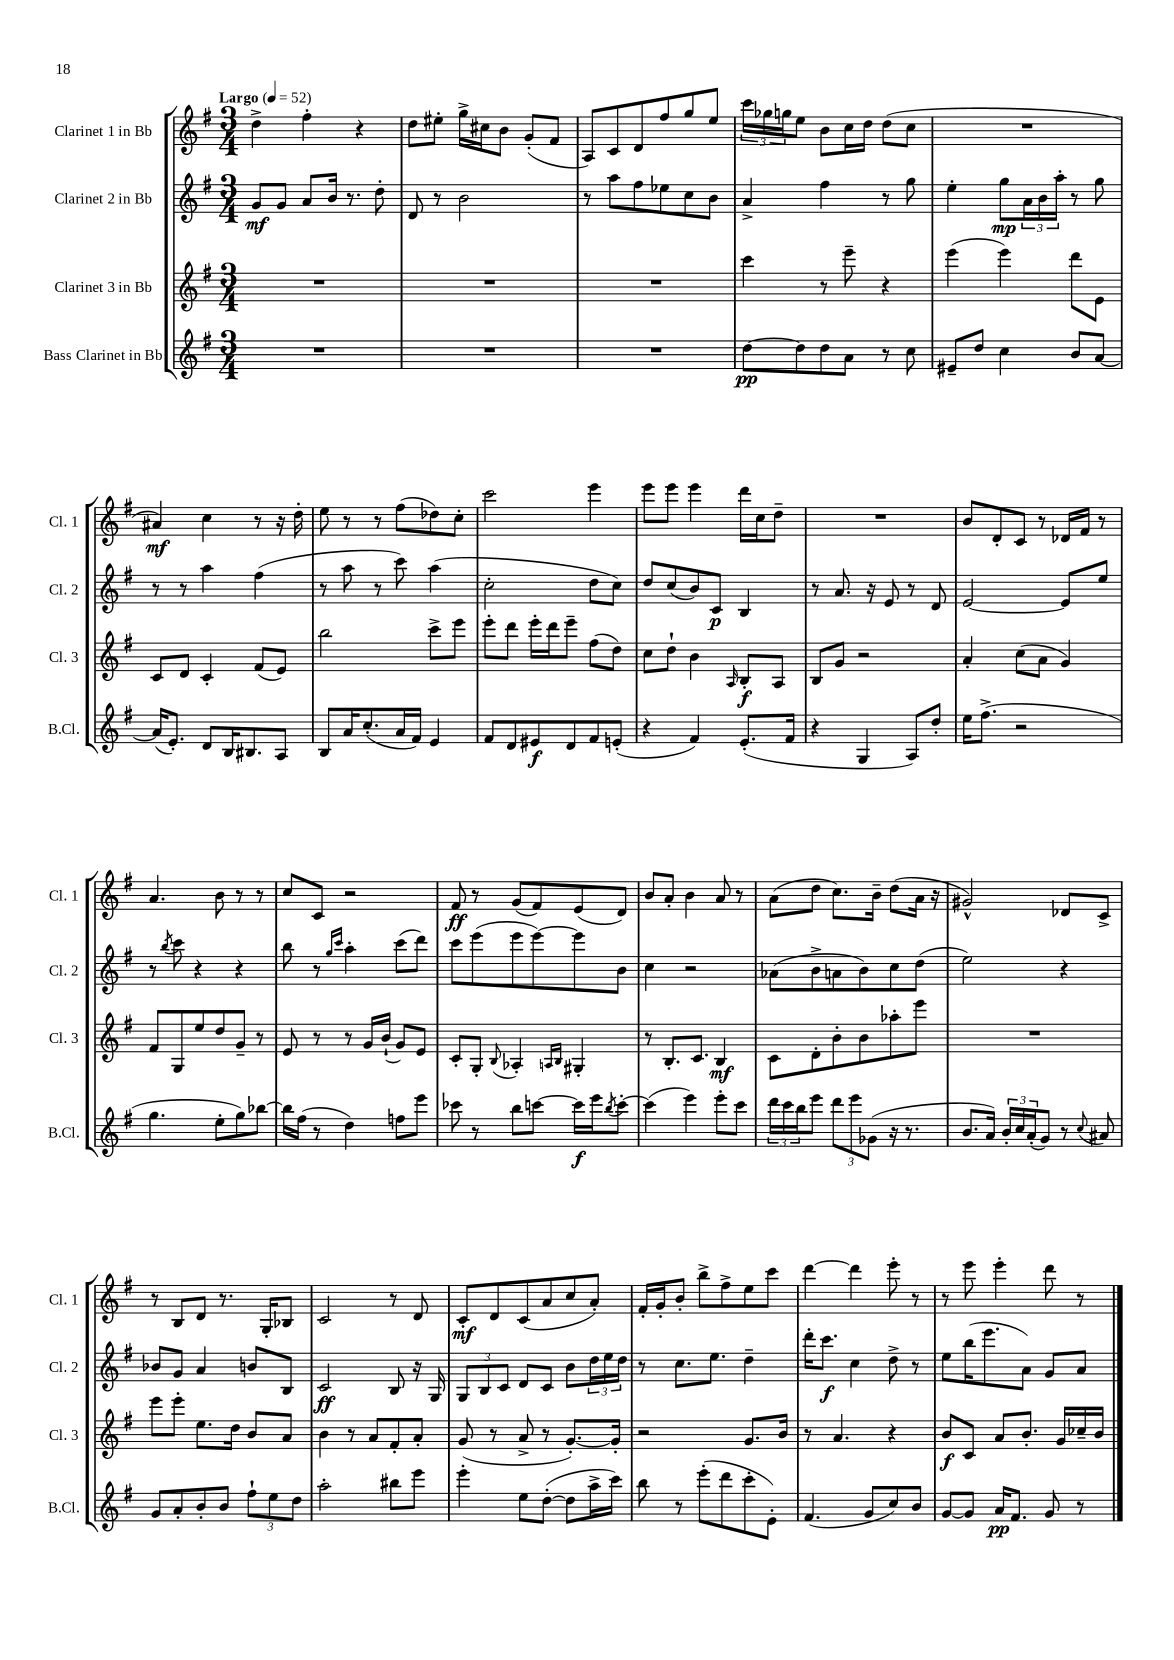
<<
\new StaffGroup <<
\new Staff = "s0" \with { instrumentName = "Clarinet 1 in Bb" shortInstrumentName = "Cl. 1" } {
    \clef treble \key g \major \numericTimeSignature \time 3/4 \tempo "Largo" 4 = 52
    d''4-> fis''4-. r4 |
    d''8 eis''8-. g''16-> cis''16 b'8 g'8-.( fis'8 |
    a8) c'8 d'8 fis''8 g''8 e''8 |
    \tuplet 3/2 { c'''16 ges''16 g''16 } e''8 b'8 c''16 d''16 d''8( c''8 |
    R2. |
    ais'4\mf) c''4 r8 r16 d''16-. |
    e''8 r8 r8 fis''8( des''8) c''8-. |
    c'''2 e'''4 |
    e'''8 e'''8 e'''4 d'''16 c''16 d''8-- |
    R2. |
    b'8 d'8-. c'8 r8 des'16 fis'16 r8 |
    a'4. b'8 r8 r8 |
    c''8 c'8 r2 |
    fis'8\ff r8 g'8( fis'8) e'8( d'8) |
    b'8 a'8-. b'4 a'8 r8 |
    a'8( d''8 c''8.) b'16-- d''8( a'16 r16 |
    gis'2-^) des'8 c'8-> |
    r8 b8 d'8 r8. g16-. bes8 |
    c'2 r8 d'8 |
    c'8-.\mf d'8 c'8( a'8 c''8 a'8-.) |
    fis'16-. g'16-. b'8-. b''8-> fis''8-> e''8 c'''8 |
    d'''4~ d'''4 e'''8-. r8 |
    r8 e'''8 e'''4-. d'''8 r8 \bar "|." |
}
\new Staff = "s1" \with { instrumentName = "Clarinet 2 in Bb" shortInstrumentName = "Cl. 2" } {
    \clef treble \key g \major \numericTimeSignature \time 3/4
    g'8\mf g'8 a'8 b'16 r8. d''8-. |
    d'8 r8 b'2 |
    r8 a''8 fis''8 ees''8 c''8 b'8 |
    a'4-> fis''4 r8 g''8 |
    e''4-. g''8\mp \tuplet 3/2 { a'16 b'16 a''16-. } r8 g''8 |
    r8 r8 a''4 fis''4( |
    r8 a''8 r8 c'''8) a''4( |
    c''2-. d''8 c''8) |
    d''8 c''8( b'8) c'8\p b4 |
    r8 a'8. r16 e'8 r8 d'8 |
    e'2~ e'8 e''8 |
    r8 \acciaccatura { b''8 } c'''8 r4 r4 |
    b''8 r8 \grace { g''16 c'''16 } a''4-. c'''8( d'''8) |
    c'''8 e'''8( e'''8 e'''8~) e'''8 b'8 |
    c''4 r2 |
    aes'8( b'8-> a'8 b'8) c''8 d''8( |
    e''2) r4 |
    bes'8 g'8 a'4 b'8 b8 |
    c'2\ff b8 r16 g16 |
    \tuplet 3/2 { g8 b8 c'8 } d'8 c'8 b'8 \tuplet 3/2 { d''16 e''16 d''16 } |
    r8 c''8. e''8. d''4-- |
    d'''16-. c'''8.\f c''4 d''8-> r8 |
    e''8 b''16( e'''8. a'8) g'8 a'8 \bar "|." |
}
\new Staff = "s2" \with { instrumentName = "Clarinet 3 in Bb" shortInstrumentName = "Cl. 3" } {
    \clef treble \key g \major \numericTimeSignature \time 3/4
    R2. |
    R2. |
    R2. |
    c'''4 r8 e'''8-- r4 |
    e'''4( e'''4) d'''8 e'8 |
    c'8 d'8 c'4-. fis'8( e'8) |
    b''2 c'''8-> e'''8 |
    e'''8-. d'''8 e'''16-. d'''16 e'''8-- fis''8( d''8) |
    c''8 d''8-! b'4 \grace { a16 } b8-.\f a8 |
    b8 g'8 r2 |
    a'4-. c''8( a'8 g'4) |
    fis'8 g8 e''8 d''8 g'8-- r8 |
    e'8 r8 r8 g'16 b'16-!( g'8) e'8 |
    c'8-. g8-. \appoggiatura { b8 } aes4-. \grace { a16 b16 } gis4-. |
    r8 b8.-. c'8. b4\mf |
    c'8 d'8-. b'8-. b'8 aes''8-. e'''8 |
    R2. |
    e'''8 e'''8-. e''8. d''16 b'8 a'8 |
    b'4 r8 a'8 fis'8-. a'8-. |
    g'8( r8 a'8-> r8 g'8.~-.) g'16-. |
    r2 g'8. b'16 |
    r8 a'4. r4 |
    b'8\f c'8 a'8 b'8.-. g'16 ces''16-- b'16 \bar "|." |
}
\new Staff = "s3" \with { instrumentName = "Bass Clarinet in Bb" shortInstrumentName = "B.Cl." } {
    \clef treble \key g \major \numericTimeSignature \time 3/4
    R2. |
    R2. |
    R2. |
    d''8~\pp d''8 d''8 a'8 r8 c''8 |
    eis'8-- d''8 c''4 b'8 a'8~ |
    a'16( e'8.-.) d'8 b16 bis8. a8 |
    b8 a'16 c''8.-.( a'16 fis'16) e'4 |
    fis'8 d'8 eis'8\f d'8 fis'8 e'8-.( |
    r4 fis'4) e'8.-.( fis'16 |
    r4 g4 a8) d''8-. |
    e''16 fis''8.->( r2 |
    g''4. e''8-. g''8) bes''8~ |
    bes''16 fis''16( r8 d''4) f''8 e'''8 |
    ces'''8 r8 b''8 c'''8~ c'''16\f e'''16 \acciaccatura { b''8 } c'''8~-. |
    c'''4( e'''4) e'''8-. c'''8 |
    \tuplet 3/2 { d'''16 c'''16 b''16 } e'''8 \tuplet 3/2 { d'''8 e'''8 ges'8( } r16 r8. |
    b'8. a'16) \tuplet 3/2 { b'16-. c''16 a'16-.( } g'8) r8 \appoggiatura { c''8 } ais'8 |
    g'8 a'8-. b'8-. b'8 \tuplet 3/2 { fis''8-! e''8 d''8 } |
    a''2-. bis''8 e'''8 |
    e'''4-. e''8 d''8~-.( d''8 a''16-> c'''16) |
    b''8 r8 e'''8-.( d'''8 c'''8-. e'8-.) |
    fis'4.( g'8 c''8) b'8 |
    g'8~ g'8 a'16\pp fis'8. g'8 r8 \bar "|." |
}
>>
>>
\layout { \context { \Score \remove "Bar_number_engraver" } }
